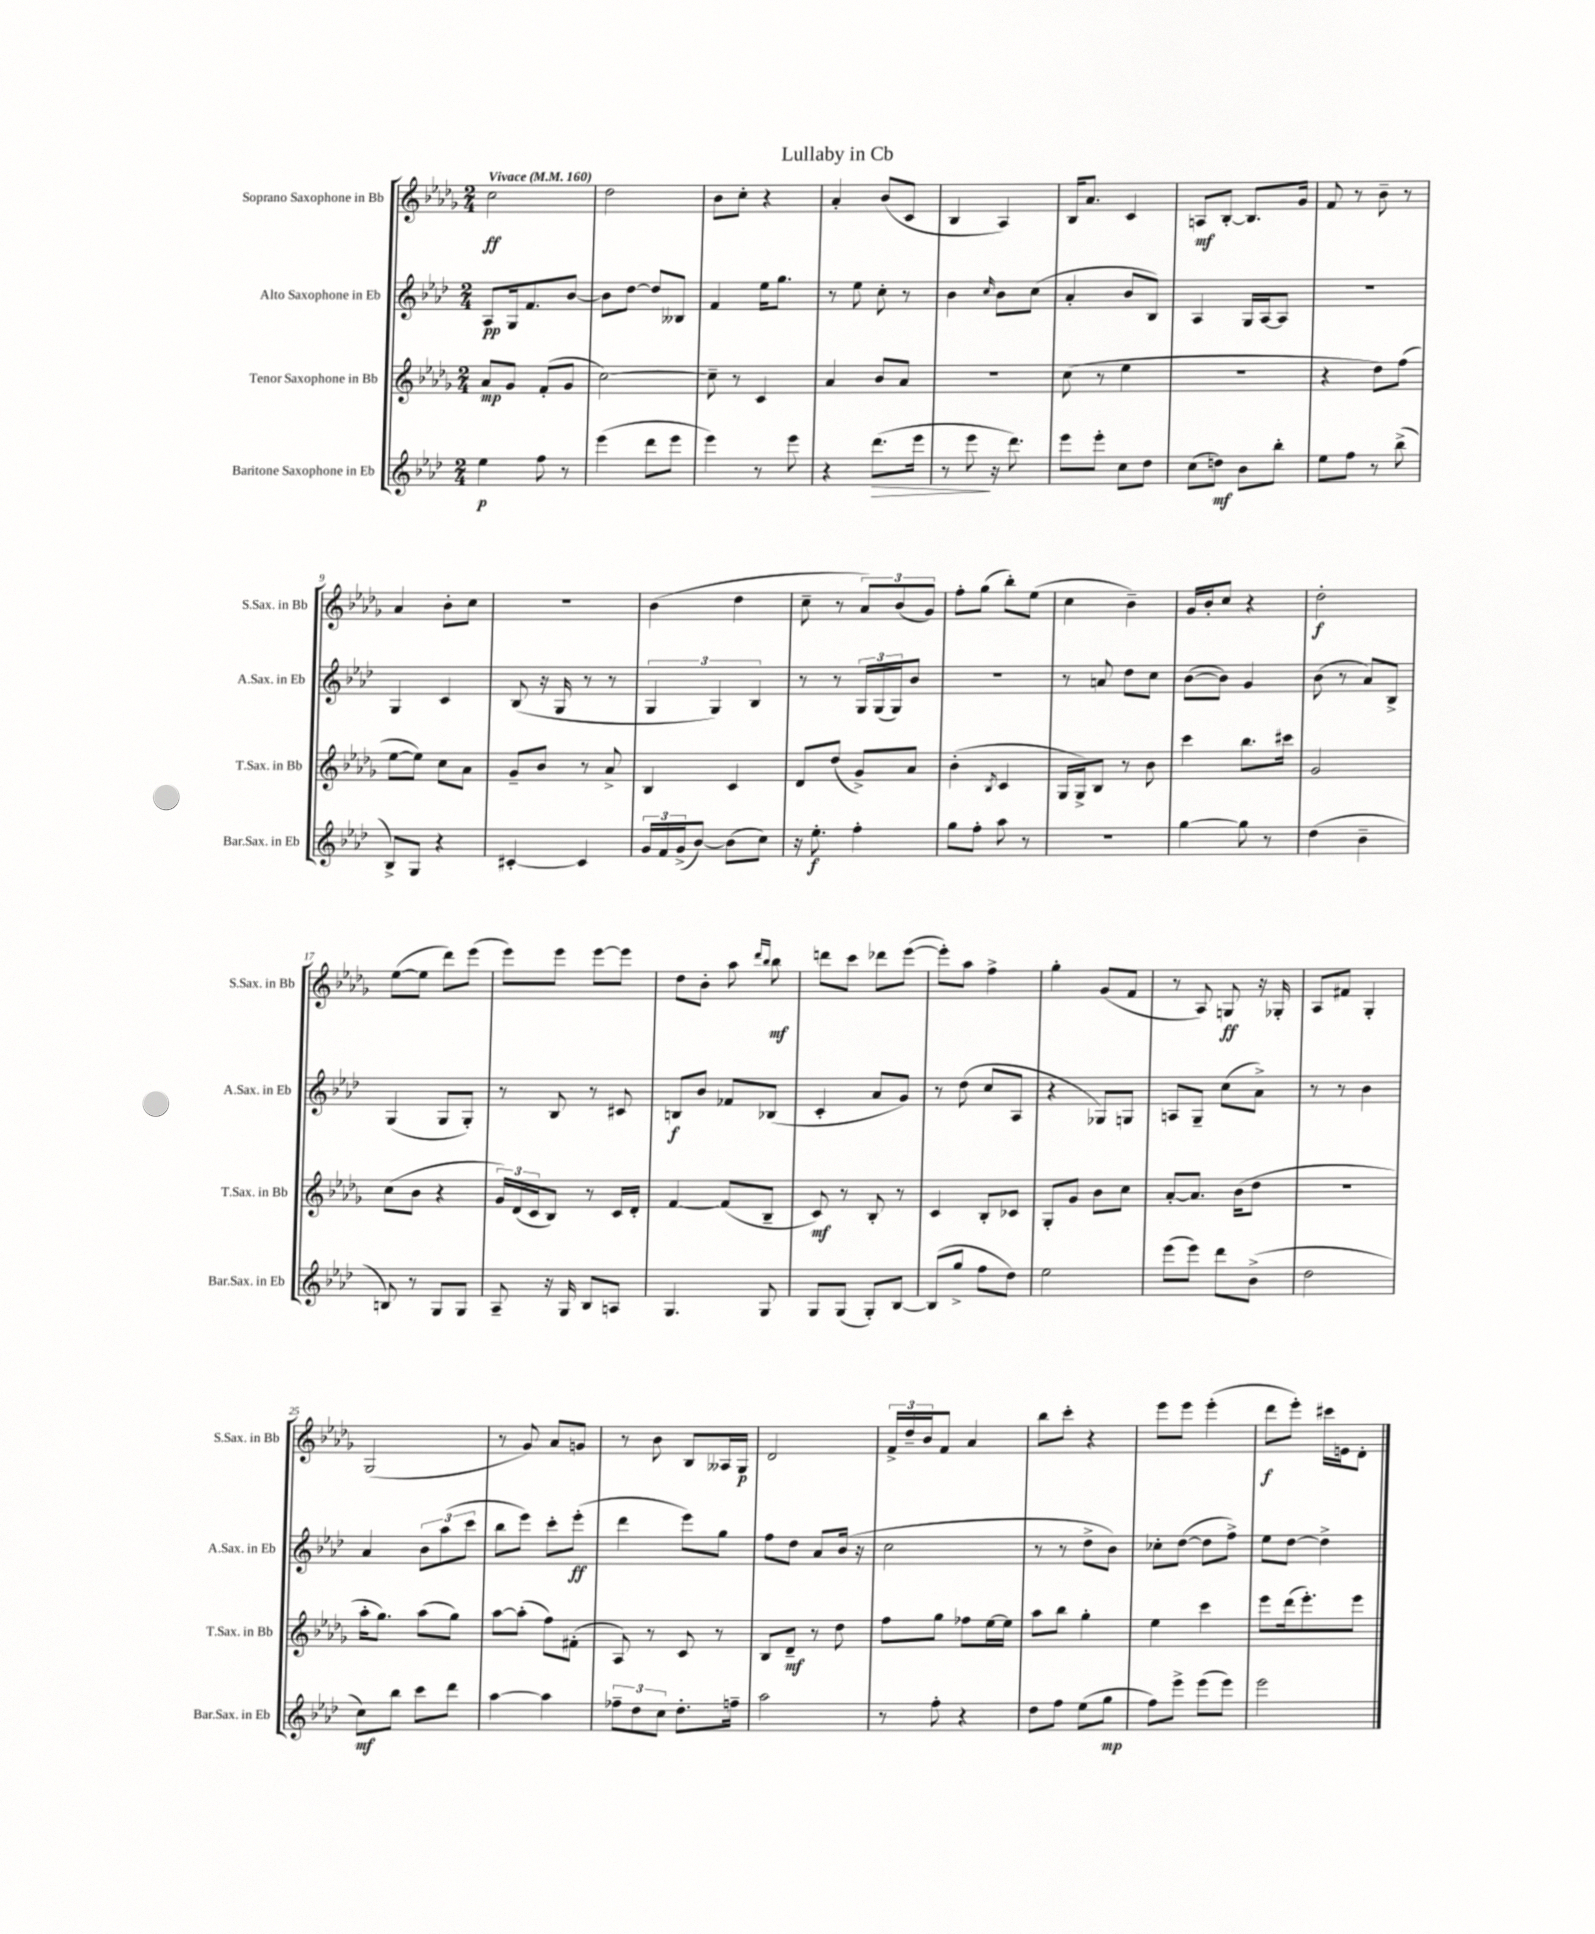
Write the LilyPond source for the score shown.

\header { title = "Lullaby in Cb" }
<<
\new StaffGroup <<
\new Staff = "s0" \with { instrumentName = "Soprano Saxophone in Bb" shortInstrumentName = "S.Sax. in Bb" } {
    \clef treble \key des \major \numericTimeSignature \time 2/4 \tempo "Vivace" 4 = 160
    c''2\ff |
    des''2 |
    bes'8 c''8-. r4 |
    aes'4-. bes'8( c'8 |
    bes4 aes4) |
    bes16 aes'8. c'4 |
    a8\mf bes8~-. bes8. ges'16 |
    f'8 r8 bes'8-- r8 |
    aes'4 bes'8-. c''8 |
    r2 |
    bes'4( des''4 |
    c''8-- r8 \tuplet 3/2 { aes'8) bes'8( ges'8) } |
    f''8-. ges''8( bes''8-.) ees''8( |
    c''4 bes'4--) |
    ges'16 bes'16-. c''8 r4 |
    des''2-.\f |
    ees''8~( ees''8 des'''8) ees'''8( |
    ees'''8) ees'''8 ees'''8~ ees'''8 |
    des''8 bes'8-. aes''8 \grace { des'''16 bes''16 } bes''8\mf |
    d'''8 c'''8 des'''8 ees'''8~( |
    ees'''8-.) aes''8 f''4-> |
    ges''4-. ges'8( f'8 |
    r8 aes8) g8\ff r16 ges16-. |
    aes8 fis'8 ges4-. |
    ges2( |
    r8 ges'8) aes'8 g'8 |
    r8 bes'8 bes8 aeses16 ges16\p |
    des'2 |
    \tuplet 3/2 { f'16-> des''16-- bes'16 } f'8 aes'4 |
    bes''8 c'''8-. r4 |
    ees'''8 ees'''8 ees'''4-.( |
    des'''8\f ees'''8-.) cis'''16 e'16 des'8-. \bar "|." |
}
\new Staff = "s1" \with { instrumentName = "Alto Saxophone in Eb" shortInstrumentName = "A.Sax. in Eb" } {
    \clef treble \key aes \major \numericTimeSignature \time 2/4
    aes8\pp g16 f'8. bes'8~ |
    bes'8 des''8~ des''8 beses8 |
    f'4 ees''16 g''8. |
    r8 ees''8 c''8-. r8 |
    bes'4 \grace { c''16 } bes'8 c''8( |
    aes'4-. bes'8 bes8) |
    aes4 g16 aes16~ aes8 |
    R2 |
    g4 c'4 |
    bes8( r16 g16 r8 r8 |
    \tuplet 3/2 { g4 g4) bes4 } |
    r8 r8 \tuplet 3/2 { g16 g16( g16) } bes'8 |
    R2 |
    r8 a'8 des''8 c''8 |
    bes'8~( bes'8) g'4 |
    bes'8( r8 aes'8) bes8-> |
    g4( g8 g8-.) |
    r8 bes8 r8 cis'8 |
    b8\f bes'8 fes'8 bes8( |
    c'4-. aes'8 g'8) |
    r8 des''8( c''8 aes8 |
    r4 ges8) g8 |
    a8 g8-- c''8( aes'8->) |
    r8 r8 bes'4 |
    aes'4 \tuplet 3/2 { bes'8 aes''8( c'''8 } |
    bes''8 ees'''8) c'''8-. ees'''8-.\ff( |
    des'''4 ees'''8) g''8 |
    f''8 des''8 aes'8 bes'16( r16 |
    c''2 |
    r8 r8 des''8-> bes'8) |
    ces''8-. des''8~( des''8 f''8->) |
    ees''8 des''8~ des''4-> \bar "|." |
}
\new Staff = "s2" \with { instrumentName = "Tenor Saxophone in Bb" shortInstrumentName = "T.Sax. in Bb" } {
    \clef treble \key des \major \numericTimeSignature \time 2/4
    aes'8\mp ges'8 f'8-.( ges'8 |
    c''2~) |
    c''8-- r8 c'4 |
    aes'4 bes'8 aes'8 |
    r2 |
    c''8( r8 ees''4 |
    R2 |
    r4 des''8) f''8( |
    ees''8~ ees''8) c''8 aes'8 |
    ges'8-- bes'8 r8 aes'8-> |
    bes4 c'4 |
    des'8 des''8( ges'8->) aes'8 |
    bes'4-.( \acciaccatura { bes8 } c'4 |
    ges16 ges16->) bes8 r8 bes'8 |
    c'''4 bes''8. cis'''16 |
    ges'2 |
    c''8( bes'8 r4 |
    \tuplet 3/2 { ges'16) des'16( c'16 } bes8) r8 c'16 des'16-. |
    f'4~ f'8( bes8-- |
    c'8\mf) r8 bes8-. r8 |
    c'4 bes8-. ces'8 |
    ges8-. ges'8 bes'8 c''8 |
    aes'8~-. aes'8. bes'16( des''8 |
    R2 |
    aes''16-. ges''8.) aes''8( ges''8) |
    aes''8~ aes''8-.( f''8) fis'8-.( |
    aes8) r8 c'8 r8 |
    bes8 des'8--\mf r8 des''8 |
    f''8 ges''8 fes''8 ees''16~ ees''16 |
    aes''8 bes''8 ges''4-. |
    ees''4 c'''4 |
    ees'''8 des'''16( ees'''8.-.) ees'''8 \bar "|." |
}
\new Staff = "s3" \with { instrumentName = "Baritone Saxophone in Eb" shortInstrumentName = "Bar.Sax. in Eb" } {
    \clef treble \key aes \major \numericTimeSignature \time 2/4
    ees''4\p f''8 r8 |
    ees'''4( des'''8 ees'''8 |
    ees'''4) r8 ees'''8 |
    r4 des'''8.\>( ees'''16 |
    r8 ees'''8\! r16 des'''8.) |
    ees'''8 ees'''8-. c''8 des''8 |
    c''8( d''8\mf) bes'8 bes''8-. |
    ees''8 f''8 r8 bes''8->( |
    bes8->) g8 r4 |
    cis'4~-. cis'4 |
    \tuplet 3/2 { g'16 f'16 g'16->( } bes'8~) bes'8( c''8) |
    r16 ees''8.-.\f f''4-. |
    g''8 f''8-. aes''8 r8 |
    R2 |
    g''4~ g''8 r8 |
    des''4( bes'4-- |
    b8) r8 g8 g8 |
    aes8-- r16 g16 bes8 a8 |
    g4. g8 |
    g8 g8( g8-.) bes8~ |
    bes8( g''8-> f''8 des''8) |
    ees''2 |
    ees'''8( ees'''8) des'''8 bes'8->( |
    des''2 |
    c''8\mf) bes''8 c'''8 des'''8 |
    aes''4~ aes''4 |
    \tuplet 3/2 { fes''8-- des''8 c''8 } des''8.-. f''16-- |
    aes''2 |
    r8 f''8-. r4 |
    des''8 f''8 ees''8( g''8\mp |
    f''8) ees'''8-> ees'''8( ees'''8) |
    ees'''2 \bar "|." |
}
>>
>>
